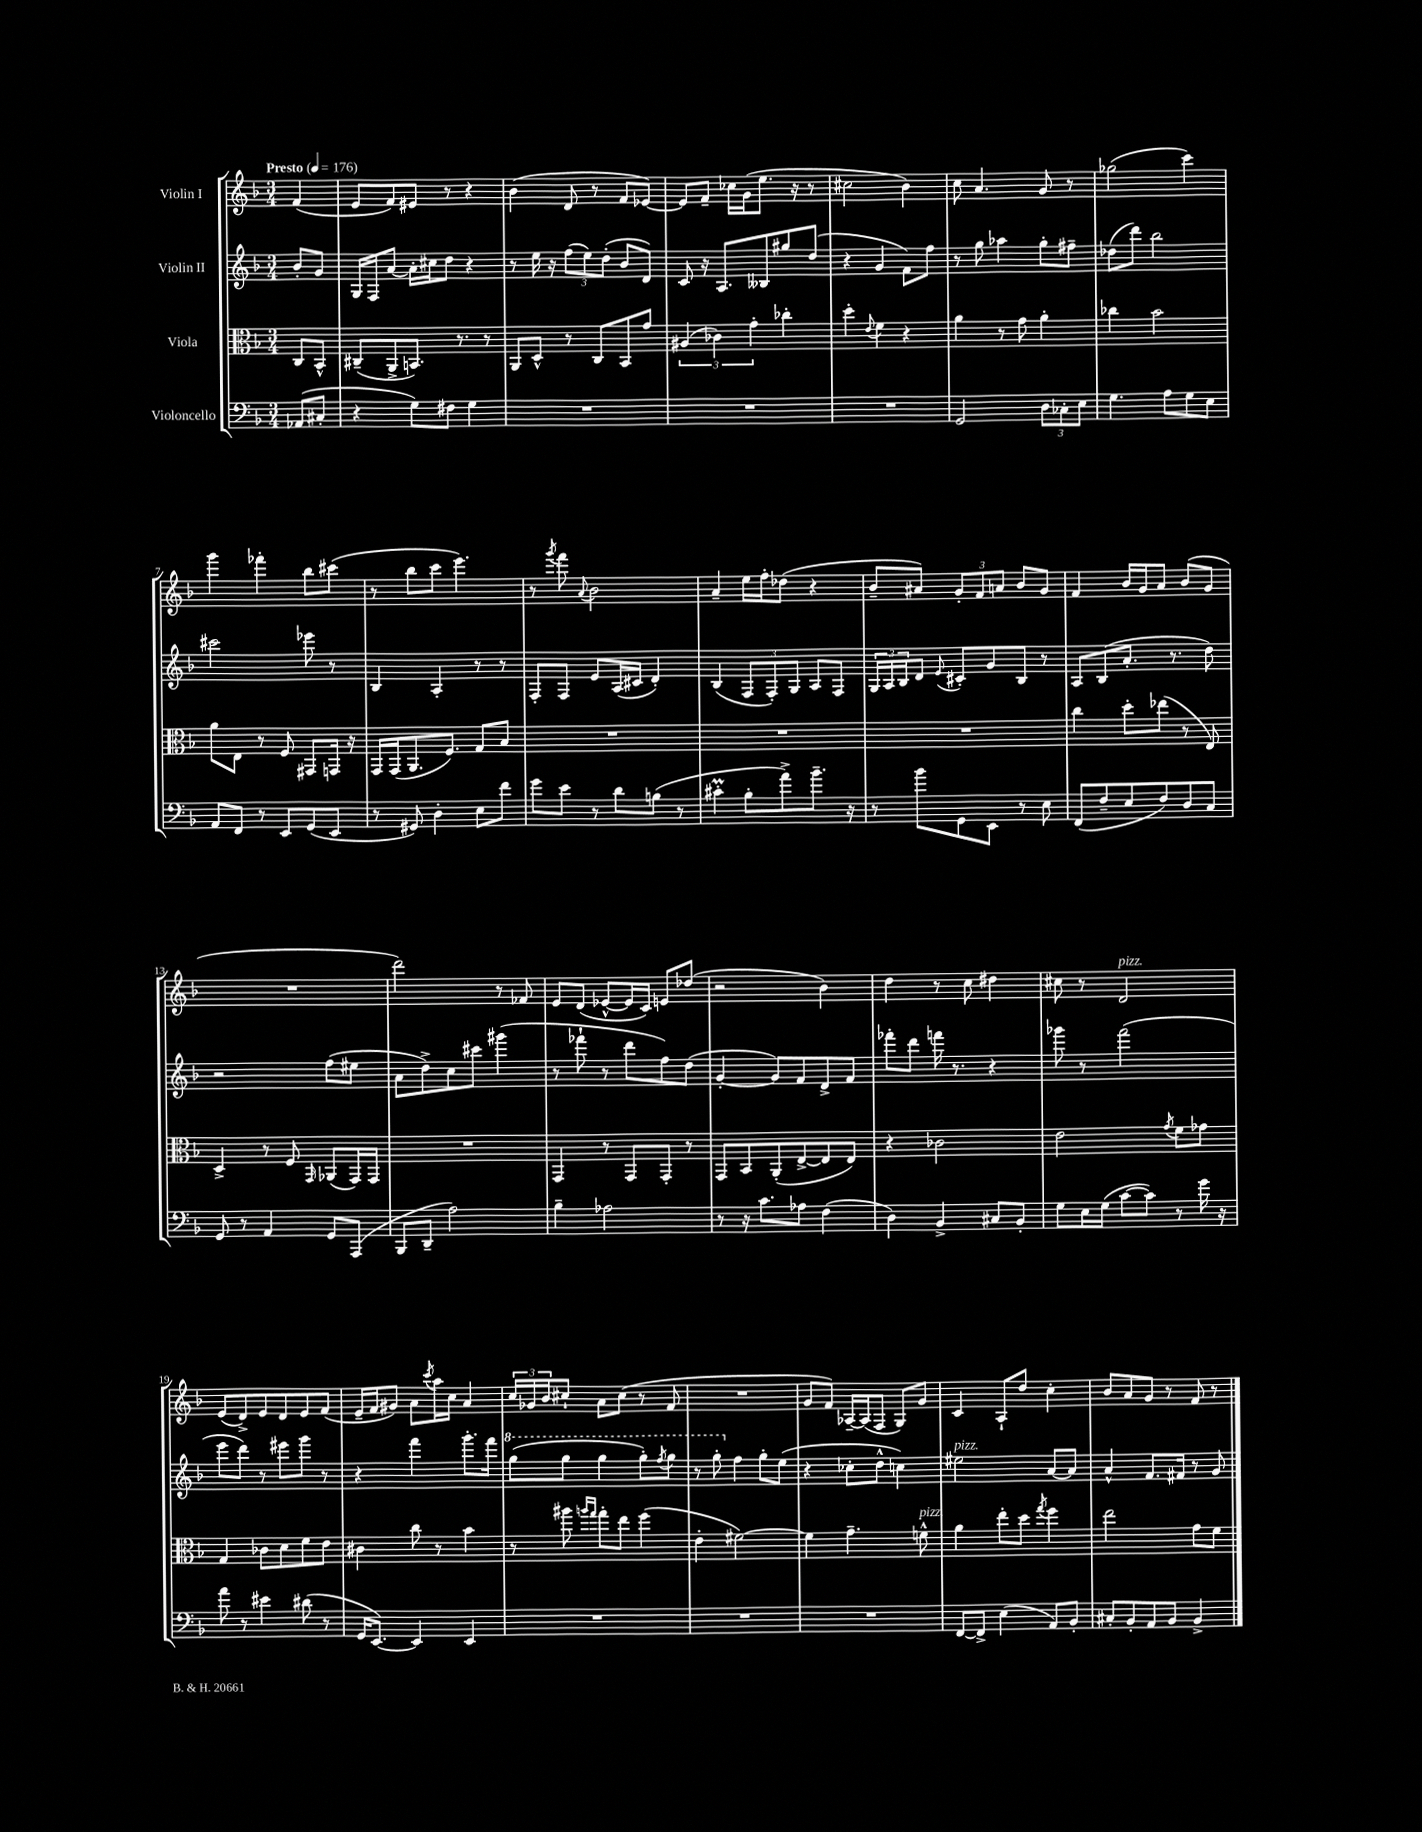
<<
\new StaffGroup <<
\new Staff = "s0" \with { instrumentName = "Violin I" } {
    \clef treble \key f \major \numericTimeSignature \time 3/4 \partial 4 \tempo "Presto" 4 = 176
    f'4( |
    e'8 f'8) eis'8 r8 r4 |
    bes'4( d'8 r8 f'8 ees'8~) |
    ees'8 f'8-- ces''16 g'16( e''8. r16 r8 |
    cis''2 bes'4) |
    c''8 a'4. g'8 r8 |
    ges''2( c'''4) |
    g'''4 fes'''4-. bes''8 cis'''8( |
    r8 bes''8 c'''8 e'''4.) |
    r8 \acciaccatura { g'''8 } f'''8 \appoggiatura { a'8 } bes'2 |
    a'4-- e''16 f''16-. des''8( r4 |
    bes'8-- ais'8) \tuplet 3/2 { g'8-. f'8 a'8 } bes'8 g'8 |
    f'4 bes'16 g'16 a'8 bes'8( g'8 |
    R2. |
    d'''2) r8 fes'8 |
    e'8 d'8( ees'8~-^ ees'16 c'16) e'8 des''8( |
    r2 bes'4) |
    d''4 r8 c''8 dis''4 |
    cis''8 r8 d'2^\markup { \italic "pizz." } |
    e'8( d'8->) e'8 d'8 e'8 f'8( |
    e'16-- f'16 gis'8) a'8 \acciaccatura { c'''8 } a''16 c''16 a'4 |
    \tuplet 3/2 { c''16 ges'16 bes'16 } cis''8-! a'8 cis''8( r8 f'8 |
    R2. |
    g'8 f'8) aes16~-- aes16( f8 g8) g'8 |
    c'4 a8-! d''8 c''4-. |
    bes'8 a'8 g'8 r8 f'8 r8 \bar "|." |
}
\new Staff = "s1" \with { instrumentName = "Violin II" } {
    \clef treble \key f \major \numericTimeSignature \time 3/4 \partial 4
    bes'8-. g'8 |
    g16 f16 a'8~ a'16-. cis''16 d''8 r4 |
    r8 e''16 r16 \tuplet 3/2 { f''8( e''8) d''8-.( } bes'8 d'8) |
    c'8 r16 a8. beses8 gis''8 d''8( |
    r4 g'4 f'8) f''8 |
    r8 g''8 aes''4 g''8-. fis''8-- |
    des''8( d'''8) bes''2 |
    cis'''2 ees'''8 r8 |
    bes4 a4-. r8 r8 |
    f8-. f8 e'8 a16( cis'16 d'4-.) |
    bes4( \tuplet 3/2 { f8 f8-.) g8 } a8 f8 |
    \tuplet 3/2 { g16 a16 bes16 } d'8 \appoggiatura { e'8 } cis'8-. g'8 bes8 r8 |
    a8 bes8( a'8.-. r8. d''8) |
    r2 f''8( eis''8 |
    a'8 d''8->) c''8 cis'''8 gis'''4( |
    r8 fes'''8-! r8 d'''8 f''8) d''8( |
    g'4~-. g'8) f'8 d'8-> f'8 |
    fes'''8-. d'''8 f'''16 r8. r4 |
    ges'''8 r8 f'''2( |
    e'''8 d'''8) r8 eis'''8 g'''8 r8 |
    r4 f'''4 g'''8.-. f'''16 |
    \ottava #1 g'''8( g'''8 g'''4 g'''8-.) \acciaccatura { f'''8 } g'''8 |
    r8 g'''8-. \ottava #0 f''4 g''8-. e''8( |
    r4 ces''8-. d''8-^ c''4) |
    eis''2^\markup { \italic "pizz." } a'8~ a'8 |
    a'4-^ f'8. fis'16 r8 g'8 \bar "|." |
}
\new Staff = "s2" \with { instrumentName = "Viola" } {
    \clef alto \key f \major \numericTimeSignature \time 3/4 \partial 4
    c8 bes,8-^ |
    cis8--( a,8-> b,8.) r8. r8 |
    a,8 d8-^ r8 c8 bes,8 g'8 |
    \tuplet 3/2 { ais4( ces'4) g'4-. } ces''4-. |
    d''4-. \appoggiatura { e'8 } f'4 r4 |
    a'4 r8 g'8 a'4-. |
    ces''4 bes'2 |
    a'8 e8 r8 f8 gis,8 g,16 r16 |
    g,16 g,16( a,8. f8.) g8 bes8 |
    R2. |
    R2. |
    R2. |
    c''4 d''8-. ees''8( r8 e8) |
    d4-> r8 f8 \grace { g,16 } aes,8( g,16) g,16 |
    R2. |
    g,4 r8 g,8 g,8-. r8 |
    g,8 bes,8 a,8-.( e8~-> e8 e8) |
    r4 ces'2 |
    e'2 \acciaccatura { g'8 } f'8 ges'8 |
    g4 ces'8 d'8 f'8 e'8 |
    cis'4 c''8 r8 bes'4 |
    r8 ais''8 \grace { a''16 g''16 } g''8-. e''8 f''4( |
    e'4-. fis'2~) |
    fis'4 g'4.-- f'8-^^\markup { \italic "pizz." } |
    a'4 e''8-. d''8 \acciaccatura { g''8 } f''4 |
    e''2 g'8 f'8 \bar "|." |
}
\new Staff = "s3" \with { instrumentName = "Violoncello" } {
    \clef bass \key f \major \numericTimeSignature \time 3/4 \partial 4
    aes,8( cis8-. |
    r4 g8) fis8 g4 |
    R2. |
    R2. |
    R2. |
    g,2 \tuplet 3/2 { d8 ces8-. e8 } |
    g4. a8 g8 e8 |
    a,8 f,8 r8 e,8 g,8( e,8 |
    r8 gis,8) d4-. e8 f'8 |
    g'8 e'8 r8 d'8 b8( r8 |
    cis'4-.\prall bes8-. a'8->) bes'8.-- r16 |
    r8 bes'8 g,8 e,8 r8 e8 |
    f,8( f8-- e8 f8) d8 c8 |
    g,8 r8 a,4 g,8 a,,8( |
    bes,,8 d,8-- a2) |
    bes4-- aes2 |
    r8 r16 c'8. aes8 f4( |
    d4) bes,4-> cis8 bes,8-. |
    g8 e16 g16( c'8~ c'8) r8 g'16 r16 |
    a'8 r8 eis'4 dis'8( r8 |
    g,16 e,8.~) e,4 e,4 |
    R2. |
    R2. |
    R2. |
    f,8~ f,8-> e4( a,8) bes,8-. |
    cis8-. bes,8-. a,8 bes,8 bes,4-> \bar "|." |
}
>>
>>
